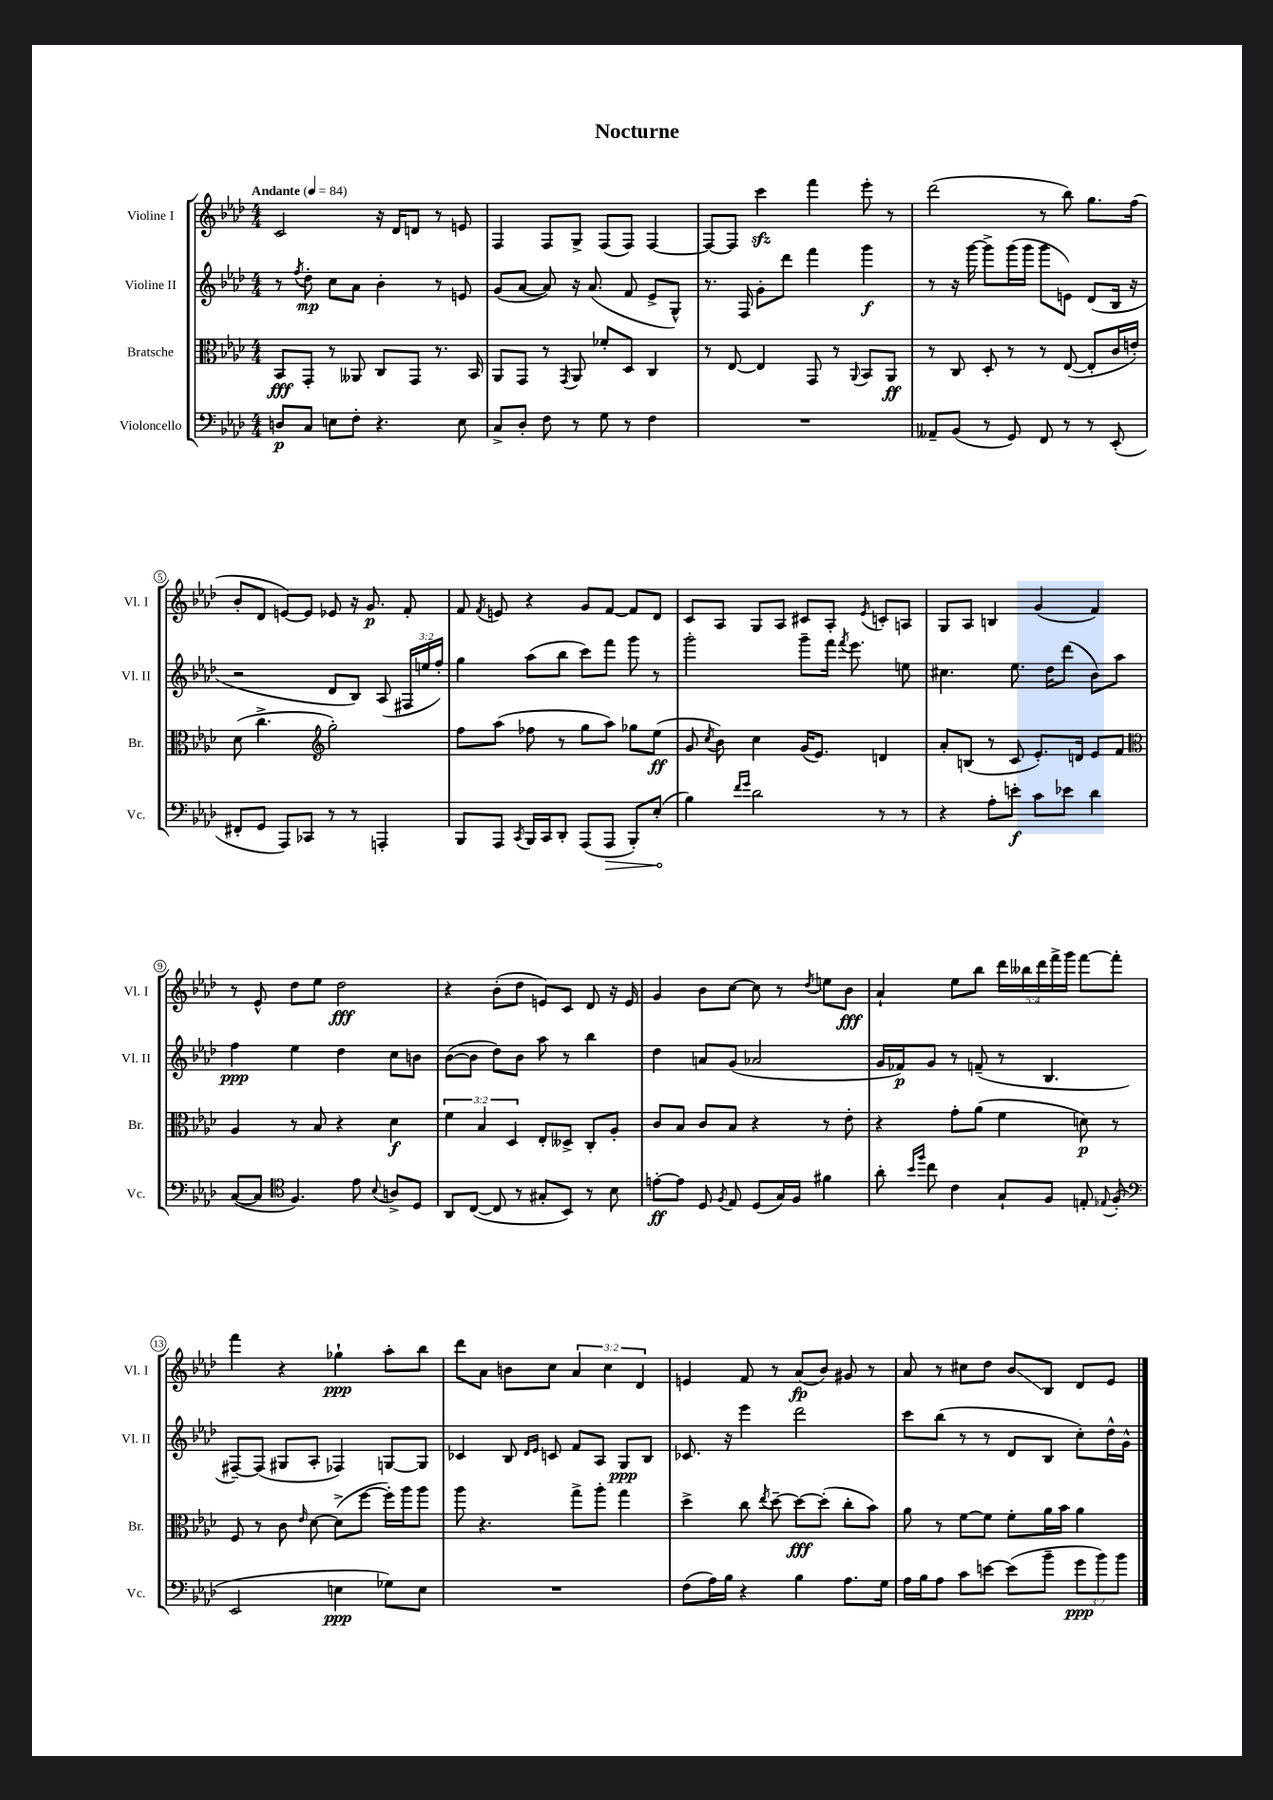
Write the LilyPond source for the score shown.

\header { title = "Nocturne" }
<<
\new StaffGroup <<
\new Staff = "s0" \with { instrumentName = "Violine I" shortInstrumentName = "Vl. I" } {
    \clef treble \key aes \major \numericTimeSignature \time 4/4 \override Staff.TupletNumber.text = #tuplet-number::calc-fraction-text \tempo "Andante" 4 = 84
    \autoBeamOff c'2 r16 des'16[ d'8] r8 e'8 |
    f4 f8[ g8]-> f8[( f8]) f4~ |
    f8[~ f8] c'''4\sfz f'''4 ees'''8-. r8 |
    des'''2( r8 bes''8) g''8.[ f''16]( |
    bes'8[-. des'8] e'8[~) e'8] ees'8 r16 g'8.\p f'8-. |
    f'8 \acciaccatura { f'8 } e'8 r4 g'8[ f'8]~ f'8[ des'8] |
    c'8[ aes8] g8[ aes8] cis'8[ aes8]-. \acciaccatura { ees'8 } c'8[-. a8] |
    g8[ aes8] b4 g'4( f'4) |
    r8 ees'8-^ des''8[ ees''8] des''2\fff |
    r4 bes'8[-.( des''8] e'8[) c'8] des'8 r16 e'16 |
    g'4 bes'8[ c''8]~ c''8 r8 \acciaccatura { des''8 } e''8[ bes'8]\fff |
    aes'4-! ees''8[ bes''8] \tuplet 5/4 { des'''16[ beses''16 des'''16 f'''16-> g'''16] } f'''8[~ f'''8]-. |
    f'''4 r4 ges''4-!\ppp aes''8[-. bes''8] |
    des'''8[ aes'8] b'8[ c''8] \tuplet 3/2 { aes'4 c''4 des'4 } |
    e'4 f'8 r8 aes'8[\fp( bes'8]) gis'8 r8 |
    aes'8 r8 cis''8[ des''8] bes'8[\glissando bes8] des'8[ ees'8] \bar "|." |
}
\new Staff = "s1" \with { instrumentName = "Violine II" shortInstrumentName = "Vl. II" } {
    \clef treble \key aes \major \numericTimeSignature \time 4/4 \override Staff.TupletNumber.text = #tuplet-number::calc-fraction-text
    \autoBeamOff r8 \acciaccatura { f''8 } des''8-.\mp c''8[ aes'8] bes'4-. r8 e'8 |
    g'8[( aes'8]~ aes'8) r16 aes'8.( f'8 ees'8[-> g8]-^) |
    r8. f16 g'8[-. des'''8] f'''4 g'''4\f |
    r8 r16 g'''16~ g'''8[-> g'''16( g'''16] g'''8[ e'8]) des'8[( bes16] r16 |
    r2 des'8[ bes8]) aes8( \tuplet 3/2 { fis16[ e''16 f''16]-.) } |
    g''4 aes''8[( bes''8] c'''8[) f'''8] g'''8 r8 |
    g'''2-. g'''8[-- f'''16] \acciaccatura { f'''8 } ees'''8. e''8 |
    cis''4. ees''8. des''16[ des'''8]( bes'8[) aes''8] |
    f''4\ppp ees''4 des''4 c''8[ b'8] |
    bes'8[~( bes'8] des''8[) bes'8] aes''8 r8 bes''4 |
    des''4 a'8[ g'8]( aes'2 |
    g'16[ fes'16\p) g'8] r8 f'8--( r8 bes4. |
    fis8[~--) fis8]( gis8[ aes8]-. fes4) g8[~ g8] |
    ces'4 bes8 \grace { des'16[ ees'16] } c'8 f'8[ aes8] g8[\ppp bes8] |
    ces'8. r16 ees'''4 des'''2 |
    c'''8[ bes''8]( r8 r8 des'8[ bes8] c''8[-.) des''16-^ g'16]-^ \bar "|." |
}
\new Staff = "s2" \with { instrumentName = "Bratsche" shortInstrumentName = "Br." } {
    \clef alto \key aes \major \numericTimeSignature \time 4/4 \override Staff.TupletNumber.text = #tuplet-number::calc-fraction-text
    \autoBeamOff bes,8[\fff g,8]-. r8 aeses,8 c8[ g,8] r8. bes,16 |
    aes,8[ g,8] r8 \acciaccatura { g,8 } aes,8 fes'8[-. des8] c4 |
    r8 ees8~ ees4 g,8 r8 \appoggiatura { aes,8 } bes,8[ aes,8]\ff |
    r8 c8 des8-. r8 r8 ees8~( ees8[-. c'16 e'16]-.) |
    des'8( c''4.-> \clef treble g''2-.) |
    f''8[ aes''8]( fes''8 r8 g''8[ aes''8]) ges''8[ ees''8]\ff( |
    g'8 \acciaccatura { c''8 } bes'8) c''4 g'16[( ees'8.]) d'4 |
    aes'8[-. b8]( r8 c'8 ees'8.[-.) d'16] ees'8[ f'8] |
    \clef alto aes4 r8 bes8 r4 des'4\f |
    \tuplet 3/2 { f'4 bes4 des4 } ees8[-. deses8]-> c8[-. aes8]-. |
    c'8[ bes8] c'8[ bes8] r4 r8 ees'8-. |
    r4 g'8[-. aes'8]( f'4 d'8\p) r8 |
    f8 r8 c'8 \grace { ees'16 } des'8~ des'8[->( f''8]~ f''16[-.) aes''16 aes''8] |
    aes''8 r4. g''8[-> aes''8]-. g''4 |
    des''4-> c''8 \acciaccatura { ees''8 } des''8~-- des''8[~\fff des''8]-.( c''8[-. bes'8]) |
    aes'8 r8 f'8[~ f'8] f'8[-. aes'16 bes'16] aes'4 \bar "|." |
}
\new Staff = "s3" \with { instrumentName = "Violoncello" shortInstrumentName = "Vc." } {
    \clef bass \key aes \major \numericTimeSignature \time 4/4 \override Staff.TupletNumber.text = #tuplet-number::calc-fraction-text
    \autoBeamOff d8[\p c8] e8[ f8]-. r4. e8 |
    c8[-> des8]-. f8 r8 g8 r8 f4 |
    R1 |
    aeses,8[-- bes,8]( r8 g,8) f,8 r8 r8 ees,8-.( |
    fis,8[-. g,8] aes,,8[) ces,8] r8 r8 a,,4-. |
    bes,,8[ aes,,8] \acciaccatura { c,8 } bes,,16[ c,16 des,8]-. aes,,8[( \once \override Hairpin.circled-tip = ##t aes,,8]\> bes,,8[-.) ees8]-.\!( |
    bes4) \grace { f'16[ g'16] } des'2 r8 r8 |
    r4 aes8[-. e'8]-.\f c'8[ ees'8] des'4 |
    c8[~( c8] \clef tenor f4.) ees'8 \appoggiatura { bes8 } a8[-> des8] |
    aes,8[ c8]~( c8 r8 gis8[-. bes,8]) r8 bes8 |
    e'8[~-.\ff e'8] des8 \acciaccatura { f8 } ees8 des8[( g16) f16] fis'4 |
    aes'8-. \grace { bes'16[ f''16] } c''8 c'4 g8[-! f8] e8-. \appoggiatura { ees8 } f8-.( |
    \clef bass ees,2 e4\ppp ges8[) e8] |
    R1 |
    f8[( aes16) bes16] r4 bes4 aes8.[ g16] |
    aes16[ bes16 aes8] c'8[ e'8]~ e'8[( bes'8]-- \tuplet 3/2 { g'8[\ppp bes'8) bes'8] } \bar "|." |
}
>>
>>
\layout { \context { \Score \override BarNumber.stencil = #(make-stencil-circler 0.1 0.3 ly:text-interface::print) } }
